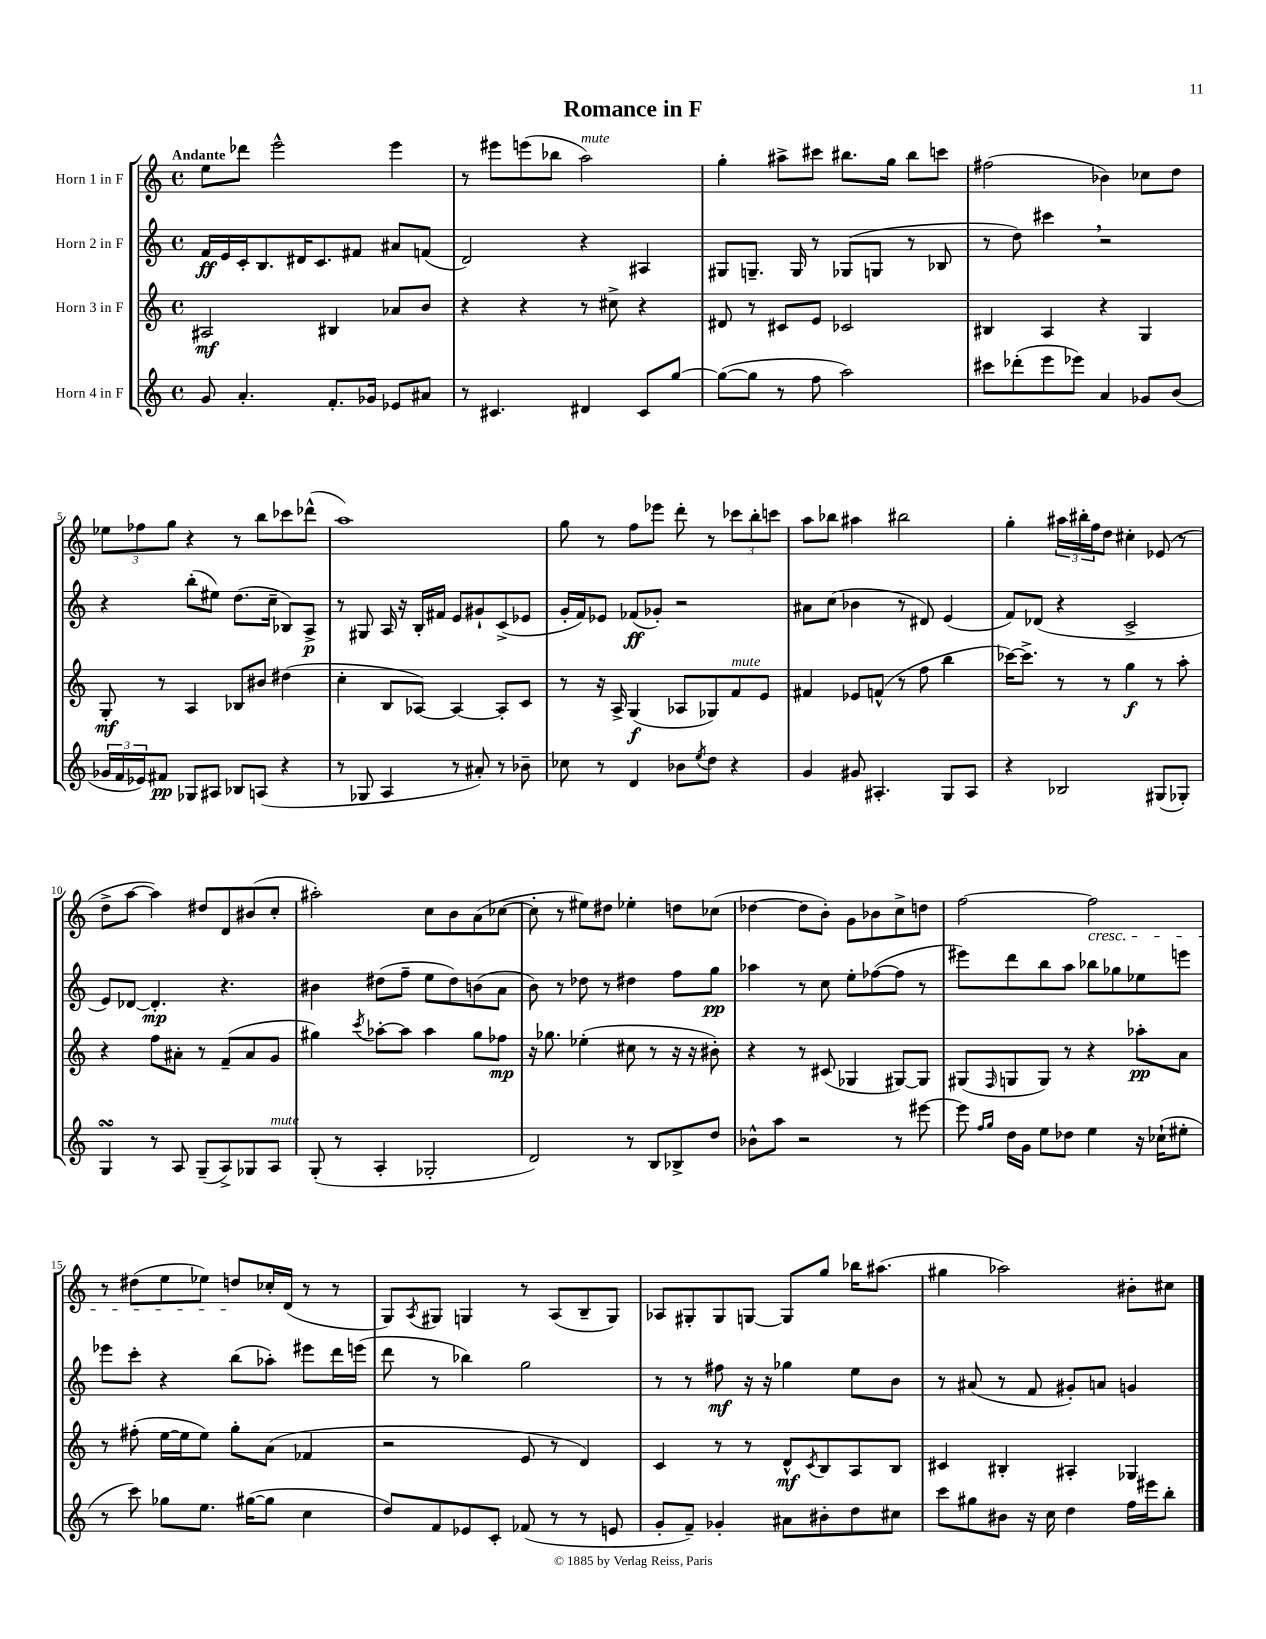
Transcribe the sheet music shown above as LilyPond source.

\header { title = "Romance in F" }
<<
\new StaffGroup <<
\new Staff = "s0" \with { instrumentName = "Horn 1 in F" } {
    \clef treble \key c \major \defaultTimeSignature \time 4/4 \tempo "Andante"
    e''8 des'''8 e'''2-^ e'''4 |
    r8 eis'''8 e'''8( bes''8 a''2^\markup { \italic "mute" }) |
    g''4-. ais''8-> cis'''8 bis''8. g''16 bis''8 c'''8 |
    fis''2( bes'4) ces''8 d''8 |
    \tuplet 3/2 { ees''8 fes''8 g''8 } r4 r8 b''8 ces'''8 des'''8-^( |
    a''1) |
    g''8 r8 f''8 ees'''8 d'''8-. r8 \tuplet 3/2 { ces'''8 b''8-. c'''8 } |
    a''8 bes''8 ais''4 bis''2 |
    g''4-. \tuplet 3/2 { ais''16 bis''16-. f''16 } d''8 cis''4-. ees'8( r8 |
    d''8-> a''8~ a''4) dis''8 d'8 bis'8( c''8-. |
    ais''2-.) c''8 b'8 a'8( ces''8~ |
    ces''8-. r8 eis''8) dis''8 ees''4-. d''8 ces''8( |
    des''4~ des''8 b'8-.) g'8 bes'8 c''8-> d''8 |
    f''2~ f''2\cresc |
    r8 dis''8( e''8 ees''8) d''8\! ces''16-. d'16( r8 r8 |
    g8) \acciaccatura { a8 } gis8 g4 r8 a8( b8-- g8) |
    aes8 gis8-. gis8 g8~ g8 g''8 bes''16 ais''8.( |
    gis''4 aes''2) bis'8-. cis''8 \bar "|." |
}
\new Staff = "s1" \with { instrumentName = "Horn 2 in F" } {
    \clef treble \key c \major \defaultTimeSignature \time 4/4
    f'16\ff e'16 c'16-. b8. dis'16 c'8. fis'8 ais'8 f'8( |
    d'2) r4 ais4 |
    gis8 g8.-- g16 r8 ges8( g8 r8 bes8 |
    r8 d''8) cis'''4 \breathe r2 |
    r4 b''8-.( eis''8) d''8.( c''16-- bes8) a8->\p |
    r8 gis8 a16 r16 b16-. fis'16 e'8 gis'8-! c'8->( ees'8 |
    g'16-. f'16) ees'8 fes'8\ff( ges'8-.) r2 |
    ais'8 c''8( bes'4 r8 dis'8) e'4( |
    f'8) des'8( r4 c'2-> |
    e'8) des'8~ des'4.-.\mp r4. |
    bis'4 dis''8( f''8-- e''8 dis''8) b'8( a'8 |
    b'8) r8 des''8 r8 dis''4 f''8 g''8\pp |
    aes''4 r8 c''8 e''8-. fes''8~( fes''8 r8 |
    eis'''8) d'''8 b''8 a''8 bes''8 ges''8 ees''8 e'''8 |
    ees'''8 c'''8-. r4 b''8( aes''8-.) eis'''8 d'''16 e'''16( |
    d'''8 r8 bes''4) g''2 |
    r8 r8 fis''8\mf r16 r16 ges''4 e''8 b'8 |
    r8 ais'8( r8 f'8 gis'8-.) a'8 g'4 \bar "|." |
}
\new Staff = "s2" \with { instrumentName = "Horn 3 in F" } {
    \clef treble \key c \major \defaultTimeSignature \time 4/4
    ais2\mf bis4 aes'8 b'8 |
    r4 r4 r8 cis''8-> r4 |
    dis'8 r8 cis'8 e'8 ces'2 |
    bis4 a4 r4 g4 |
    g8-.\mf r8 a4 bes8 bis'8 dis''4( |
    c''4-. b8 aes8~) aes4~ aes8-. c'8 |
    r8 r16 a16-> g4\f( aes8 ges8) f'8^\markup { \italic "mute" } e'8 |
    fis'4 ees'8 f'8-^( r8 f''8 b''4 |
    ces'''16~) ces'''8.-> r8 r8 g''4\f r8 a''8-. |
    r4 f''8 ais'8-. r8 f'8--( ais'8 g'8 |
    gis''4) \acciaccatura { c'''8 } aes''8~-. aes''8 aes''4 gis''8 fes''8\mp |
    r16 ges''8. ees''4-.( cis''8 r8 r16 r16 bis'8-.) |
    r4 r8 cis'8( ges4 gis8~) gis8 |
    gis8( \grace { f16 } g8 g8) r8 r4 aes''8-.\pp a'8 |
    r8 fis''8-.( e''16~ e''16 e''8) g''8-. a'8( fes'4 |
    r2 e'8 r8 d'4) |
    c'4 r8 r8 d'8-^\mf \acciaccatura { c'8 } b8 a8 b8 |
    cis'4 bis4-. ais4-. ges4 \bar "|." |
}
\new Staff = "s3" \with { instrumentName = "Horn 4 in F" } {
    \clef treble \key c \major \defaultTimeSignature \time 4/4
    g'8 a'4.-. f'8.-. ges'16 ees'8 ais'8 |
    r8 cis'4. dis'4 cis'8 g''8~ |
    g''8~( g''8 r8 f''8 a''2) |
    cis'''8 des'''8-.( e'''8 ees'''8) a'4 ges'8 b'8( |
    \tuplet 3/2 { ges'16 f'16 ees'16) } fis'8\pp ges8 ais8 bes8 a8( r4 |
    r8 ges8 a4 r8 ais'8-.) r8 bes'8-- |
    ces''8 r8 d'4 bes'8 \acciaccatura { e''8 } d''8 r4 |
    g'4 gis'8 ais4.-. g8 ais8 |
    r4 bes2 gis8( ges8-.) |
    g4\turn r8 a8 g8--( a8->) ges8 a8^\markup { \italic "mute" } |
    g8-.( r8 a4-. ges2-. |
    d'2) r8 b8 bes8-> d''8 |
    bes'8-^ a''8 r2 r8 eis'''8~ |
    eis'''8 \grace { f''16 g''16 } d''16 g'16 e''8 des''8 e''4 r16 ces''16-!( eis''8-. |
    r8 c'''8) ges''8 e''8. gis''16~( gis''8 c''4 |
    d''8) f'8 ees'8 c'8-. fes'8( r8 r8 e'8 |
    g'8-. f'8--) ges'4-. ais'8 bis'8-. d''8 cis''8 |
    c'''8 gis''8 bis'8 r16 c''16 d''4 f''16 eis'''16 b''8-. \bar "|." |
}
>>
>>
